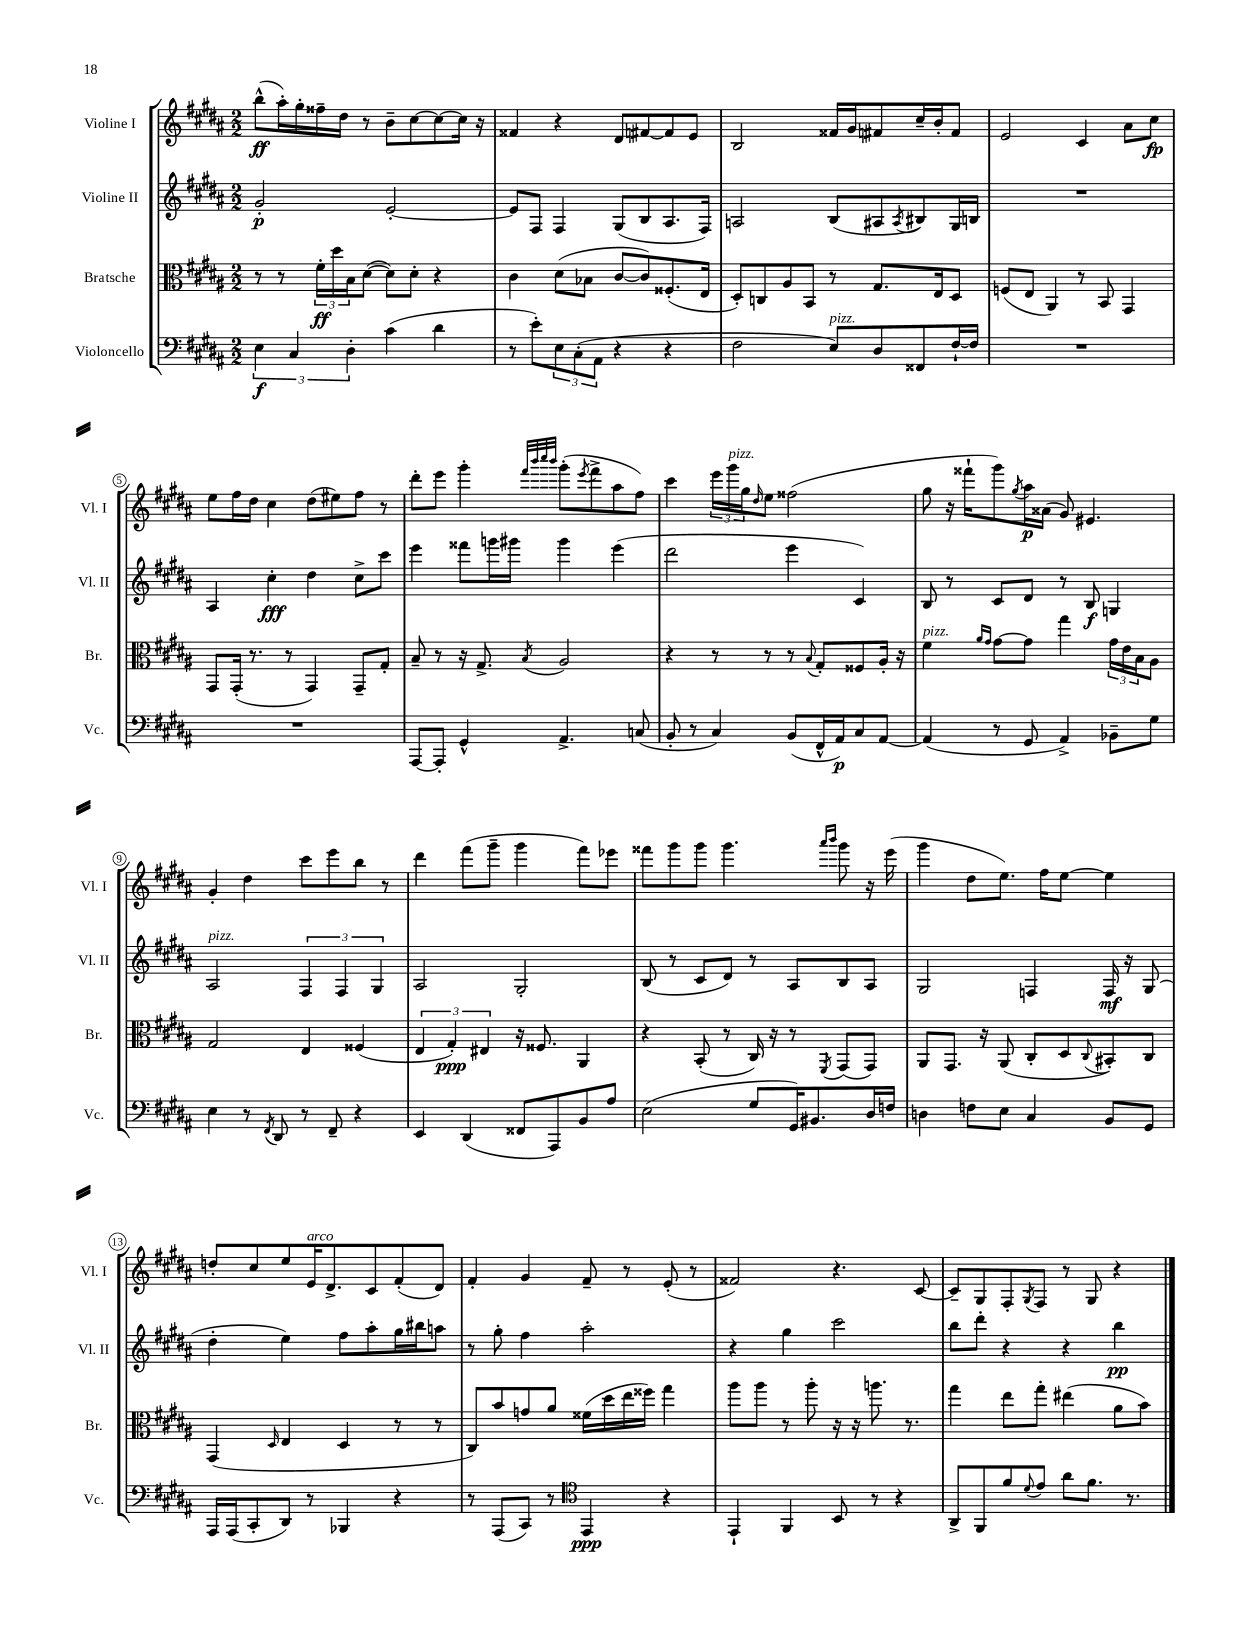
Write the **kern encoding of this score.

**kern	**dynam	**kern	**dynam	**kern	**dynam	**kern	**dynam
*part4	*part4	*part3	*part3	*part2	*part2	*part1	*part1
*staff4	*staff4	*staff3	*staff3	*staff2	*staff2	*staff1	*staff1
*I"Violoncello	*	*I"Bratsche	*	*I"Violine II	*	*I"Violine I	*
*I'Vc.	*	*I'Br.	*	*I'Vl. II	*	*I'Vl. I	*
*clefF4	*	*clefC3	*	*clefG2	*	*clefG2	*
*k[f#c#g#d#a#]	*	*k[f#c#g#d#a#]	*	*k[f#c#g#d#a#]	*	*k[f#c#g#d#a#]	*
*M2/2	*	*M2/2	*	*M2/2	*	*M2/2	*
=1	=1	=1	=1	=1	=1	=1	=1
6E\	f	8r	.	2g#'/	p	(8bb^^\L	ff
.	.	8r	.	.	.	16aa#'\L)	.
6C#/	.	.	.	.	.	.	.
.	.	.	.	.	.	16gg#'\	.
.	.	24f#'\LL	ff	.	.	16ff##X~\	.
.	.	24dd#\	.	.	.	.	.
.	.	.	.	.	.	16dd#\JJ	.
6D#'\	.	24B\J	.	.	.	.	.
.	.	([8d#\J	.	.	.	8r	.
(4c#\	.	8d#\L])	.	[2e'/	.	8b~\L	.
.	.	8d#'\J	.	.	.	[8cc#\	.
4d#\	.	4r	.	.	.	8cc#\_	.
.	.	.	.	.	.	16cc#\Jk]	.
.	.	.	.	.	.	16r	.
=2	=2	=2	=2	=2	=2	=2	=2
8r	.	4c#\	.	8e/L]	.	4f##X/	.
8e'\L)	.	.	.	8F#/J	.	.	.
12E\	.	(8d#\L	.	4F#/	.	4r	.
(12C#'\	.	.	.	.	.	.	.
.	.	8B-X\J	.	.	.	.	.
12AA#\J	.	.	.	.	.	.	.
4r	.	[8c#/L	.	(8G#/L	.	8d#/L	.
.	.	8c#/])	.	8B/	.	[8f#X/	.
4r	.	(8.F##X'/	.	8.A#/	.	8f#/]	.
.	.	.	.	.	.	8e/J	.
.	.	16E/Jk	.	16F#/Jk)	.	.	.
=3	=3	=3	=3	=3	=3	=3	=3
2F#\	.	8D#'/L)	.	2An/	.	2B/	.
.	.	8Cn/	.	.	.	.	.
.	.	8A#/	.	.	.	.	.
.	.	8BB/J	.	.	.	.	.
!LO:TX:a:i:t=pizz.	!	!	!	!	!	!	!
8E/L)	.	8r	.	(8B/L	.	16f##X/LL	.
.	.	.	.	.	.	16g#/J	.
8D#/	.	8.G#/L	.	8A#X/	.	8f#X/	.
.	.	.	.	8qA#/	.	.	.
8FF##X/	.	.	.	8B#X/)	.	16cc#~/L	.
.	.	16E/k	.	.	.	16b'/J	.
[16F#`/L	.	8D#/J	.	16G#/L	.	8f#/J	.
16F#/JJ]	.	.	.	16Bn/JJ	.	.	.
=4	=4	=4	=4	=4	=4	=4	=4
1r	.	(8Fn/L	.	1r	.	2e/	.
.	.	8E/J	.	.	.	.	.
.	.	4AA#/)	.	.	.	.	.
.	.	8r	.	.	.	4c#/	.
.	.	8BB/	.	.	.	.	.
.	.	4GG#/	.	.	.	8a#\L	.
.	.	.	.	.	.	8cc#\J	fp
!!LO:LB:g=z
=5	=5	=5	=5	=5	=5	=5	=5
1r	.	8GG#/L	.	4A#/	.	8ee\L	.
.	.	(16GG#'/Jk	.	.	.	16ff#\L	.
.	.	8.r	.	.	.	16dd#\JJ	.
.	.	.	.	4cc#'\	fff	4cc#\	.
.	.	8r	.	.	.	.	.
.	.	4GG#/)	.	4dd#\	.	(8dd#\L	.
.	.	.	.	.	.	8ee#X\)	.
.	.	8GG#~/L	.	8cc#^\L	.	8ff#\J	.
.	.	8G#'/J	.	8ccc#\J	.	8r	.
=6	=6	=6	=6	=6	=6	=6	=6
[8AAA#/L	.	8B~/	.	4eee\	.	8ddd#'\L	.
8AAA#'/J]	.	8r	.	.	.	8eee\J	.
4GG#^^/	.	16r	.	8fff##X\L	.	4ggg#'\	.
.	.	8.G#^/	.	.	.	.	.
.	.	.	.	16gggn\L	.	.	.
.	.	.	.	16ggg#X\JJ	.	.	.
.	.	.	.	.	.	32qqfff#/LLL	.
.	.	.	.	.	.	32qqbbb/	.
.	.	.	.	.	.	32qqcccc#/	.
.	.	8qB/	.	.	.	32qqbbb/JJJ	.
4.AA#^/	.	2A#/	.	4ggg#\	.	(8ggg#'\L	.
.	.	.	.	.	.	8qeee/	.
.	.	.	.	.	.	8fff#^\	.
.	.	.	.	(4eee\	.	8aa#\	.
(8Cn/	.	.	.	.	.	8ff#\J)	.
=7	=7	=7	=7	=7	=7	=7	=7
8BB'/	.	4r	.	2ddd#\	.	4ccc#\	.
8r	.	.	.	.	.	.	.
4C#/)	.	8r	.	.	.	24eee\LL	.
!	!	!	!	!	!	!LO:TX:a:i:t=pizz.	!
.	.	.	.	.	.	24ggg#\	.
.	.	.	.	.	.	24gg#\J	.
.	.	.	.	.	.	16qqdd#/	.
.	.	8r	.	.	.	8ee\J	.
(8BB/L	.	8r	.	4eee\	.	(2ff##X\	.
.	.	8qqB/	.	.	.	.	.
16FF#^^/L	.	8G#'/L	.	.	.	.	.
16AA#/J)	p	.	.	.	.	.	.
8C#/	.	8F##X/	.	4c#/)	.	.	.
[8AA#/J	.	16A#'/Jk	.	.	.	.	.
.	.	16r	.	.	.	.	.
=8	=8	=8	=8	=8	=8	=8	=8
!	!	!LO:TX:a:i:t=pizz.	!	!	!	!	!
(4AA#/]	.	4f#\	.	8B/	.	8gg#\	.
.	.	.	.	8r	.	16r	.
.	.	.	.	.	.	16fff##X`\KL	.
.	.	16qqa#/LL	.	.	.	.	.
.	.	16qqg#/JJ	.	.	.	.	.
8r	.	[8g#\L	.	8c#/L	.	8ggg#\)	.
.	.	.	.	.	.	8qgg#/	.
8GG#/	.	8g#\J]	.	8d#/J	.	16aa#\L	p
.	.	.	.	.	.	(16a##X\JJ	.
4AA#^/)	.	4gg#\	.	8r	.	8g#/)	.
.	.	.	.	8B/	f	4.e#X/	.
8BB-X~\L	.	24g#\LL	.	4Gn/	.	.	.
.	.	24e\	.	.	.	.	.
.	.	24B\J	.	.	.	.	.
8G#\J	.	8A#\J	.	.	.	.	.
!!LO:LB:g=z
=9	=9	=9	=9	=9	=9	=9	=9
!	!	!	!	!LO:TX:a:i:t=pizz.	!	!	!
4E\	.	2G#/	.	2A#/	.	4g#'/	.
8r	.	.	.	.	.	4dd#\	.
8qFF#/	.	.	.	.	.	.	.
8DD#/	.	.	.	.	.	.	.
8r	.	4E/	.	6F#/	.	8ccc#\L	.
8FF#~/	.	.	.	.	.	8eee\	.
.	.	.	.	6F#/	.	.	.
4r	.	(4F##X/	.	.	.	8bb\J	.
.	.	.	.	6G#/	.	.	.
.	.	.	.	.	.	8r	.
=10	=10	=10	=10	=10	=10	=10	=10
4EE/	.	6E/	.	2A#/	.	4ddd#\	.
.	.	6G#'/)	ppp	.	.	.	.
(4DD#/	.	.	.	.	.	(8fff#\L	.
.	.	6E#X/	.	.	.	.	.
.	.	.	.	.	.	8ggg#~\J	.
8FF##X/L	.	16r	.	2G#'/	.	4ggg#\	.
.	.	8.F##X/	.	.	.	.	.
8AAA#/)	.	.	.	.	.	.	.
8BB/	.	4AA#/	.	.	.	8fff#\L)	.
8A#/J	.	.	.	.	.	8eee-X\J	.
=11	=11	=11	=11	=11	=11	=11	=11
(2E\	.	4r	.	(8B/	.	8fff##X\L	.
.	.	.	.	8r	.	8ggg#\	.
.	.	(8BB'/	.	8c#/L	.	8ggg#\J	.
.	.	8r	.	8d#/J)	.	4.ggg#\	.
8G#/L	.	16C#/)	.	8r	.	.	.
.	.	16r	.	.	.	.	.
16GG#/K)	.	8r	.	8A#/L	.	.	.
8.BB#X/	.	.	.	.	.	.	.
.	.	.	.	.	.	16qqaaa#/LL	.
.	.	8qFF#/	.	.	.	16qqbbb/JJ	.
.	.	(8GG#/L	.	8B/	.	8ggg#\	.
16D#/L	.	8GG#/J)	.	8A#/J	.	16r	.
16Fn/JJ	.	.	.	.	.	(16eee\	.
=12	=12	=12	=12	=12	=12	=12	=12
4Dn\	.	8AA#/L	.	2G#/	.	4ggg#\	.
.	.	8.GG#/J	.	.	.	.	.
8Fn\L	.	.	.	.	.	8dd#\L	.
.	.	16r	.	.	.	.	.
8E\J	.	(8AA#/	.	.	.	8.ee\J)	.
4C#/	.	8C#'/L	.	4Fn/	.	.	.
.	.	.	.	.	.	16ff#\KL	.
.	.	8D#/	.	.	.	[8ee\J	.
.	.	8qqC#/	.	.	.	.	.
8BB/L	.	8BB#X'/)	.	16F/	mf	4ee\]	.
.	.	.	.	16r	.	.	.
8GG#/J	.	8C#/J	.	(8G#/	.	.	.
!!LO:LB:g=z
=13	=13	=13	=13	=13	=13	=13	=13
16AAA#/LL	.	(4GG#/	.	4dd#'\	.	8ddn'/L	.
(16AAA#/J	.	.	.	.	.	.	.
8CC#'/	.	.	.	.	.	8cc#/	.
.	.	16qqD#/	.	.	.	.	.
8DD#/J)	.	4E/	.	4ee\)	.	8ee/	.
!	!	!	!	!	!	!LO:TX:a:i:t=arco	!
8r	.	.	.	.	.	16e/K	.
.	.	.	.	.	.	8.d#^/	.
4BBB-X/	.	4D#/	.	8ff#\L	.	.	.
.	.	.	.	8aa#'\	.	8c#/	.
4r	.	8r	.	16gg#\L	.	(8f#'/	.
.	.	.	.	16bb#X\J	.	.	.
.	.	8r	.	8aan\J	.	8d#/J)	.
=14	=14	=14	=14	=14	=14	=14	=14
8r	.	8C#/L)	.	8r	.	4f#'/	.
(8AAA#/L	.	8b/	.	8gg#'\	.	.	.
8CC#/J)	.	8gn/	.	4ff#\	.	4g#/	.
8r	.	8a#/J	.	.	.	.	.
*clefC4	*	*	*	*	*	*	*
4EE/	ppp	(16f##X\LL	.	2aa#'\	.	8f#~/	.
.	.	16dd#\	.	.	.	.	.
.	.	16ee\	.	.	.	8r	.
.	.	16ff##X\JJ)	.	.	.	.	.
4r	.	4gg#\	.	.	.	(8e'/	.
.	.	.	.	.	.	8r	.
=15	=15	=15	=15	=15	=15	=15	=15
4EE`/	.	8aa#\L	.	4r	.	2f##X/)	.
.	.	8aa#\J	.	.	.	.	.
4FF#/	.	8r	.	4gg#\	.	.	.
.	.	8aa#'\	.	.	.	.	.
8BB/	.	16r	.	2ccc#\	.	4.r	.
.	.	16r	.	.	.	.	.
8r	.	8.aan\	.	.	.	.	.
4r	.	.	.	.	.	.	.
.	.	8.r	.	.	.	.	.
.	.	.	.	.	.	[8c#/	.
=16	=16	=16	=16	=16	=16	=16	=16
8AA#^/L	.	4gg#\	.	8bb\L	.	8c#~/L]	.
8FF#/	.	.	.	8ddd#'\J	.	8G#/	.
8f#/	.	8ee\L	.	4r	.	8F#'/	.
8qqd#/	.	.	.	.	.	8qG#/	.
8e/J	.	8gg#'\J	.	.	.	8F#/J	.
8a#\L	.	(4ee#X\	.	4r	.	8r	.
8.f#\J	.	.	.	.	.	8G#/	.
.	.	8a#\L	.	4bb\	pp	4r	.
8.r	.	.	.	.	.	.	.
.	.	8b\J)	.	.	.	.	.
==	==	==	==	==	==	==	==
*-	*-	*-	*-	*-	*-	*-	*-
